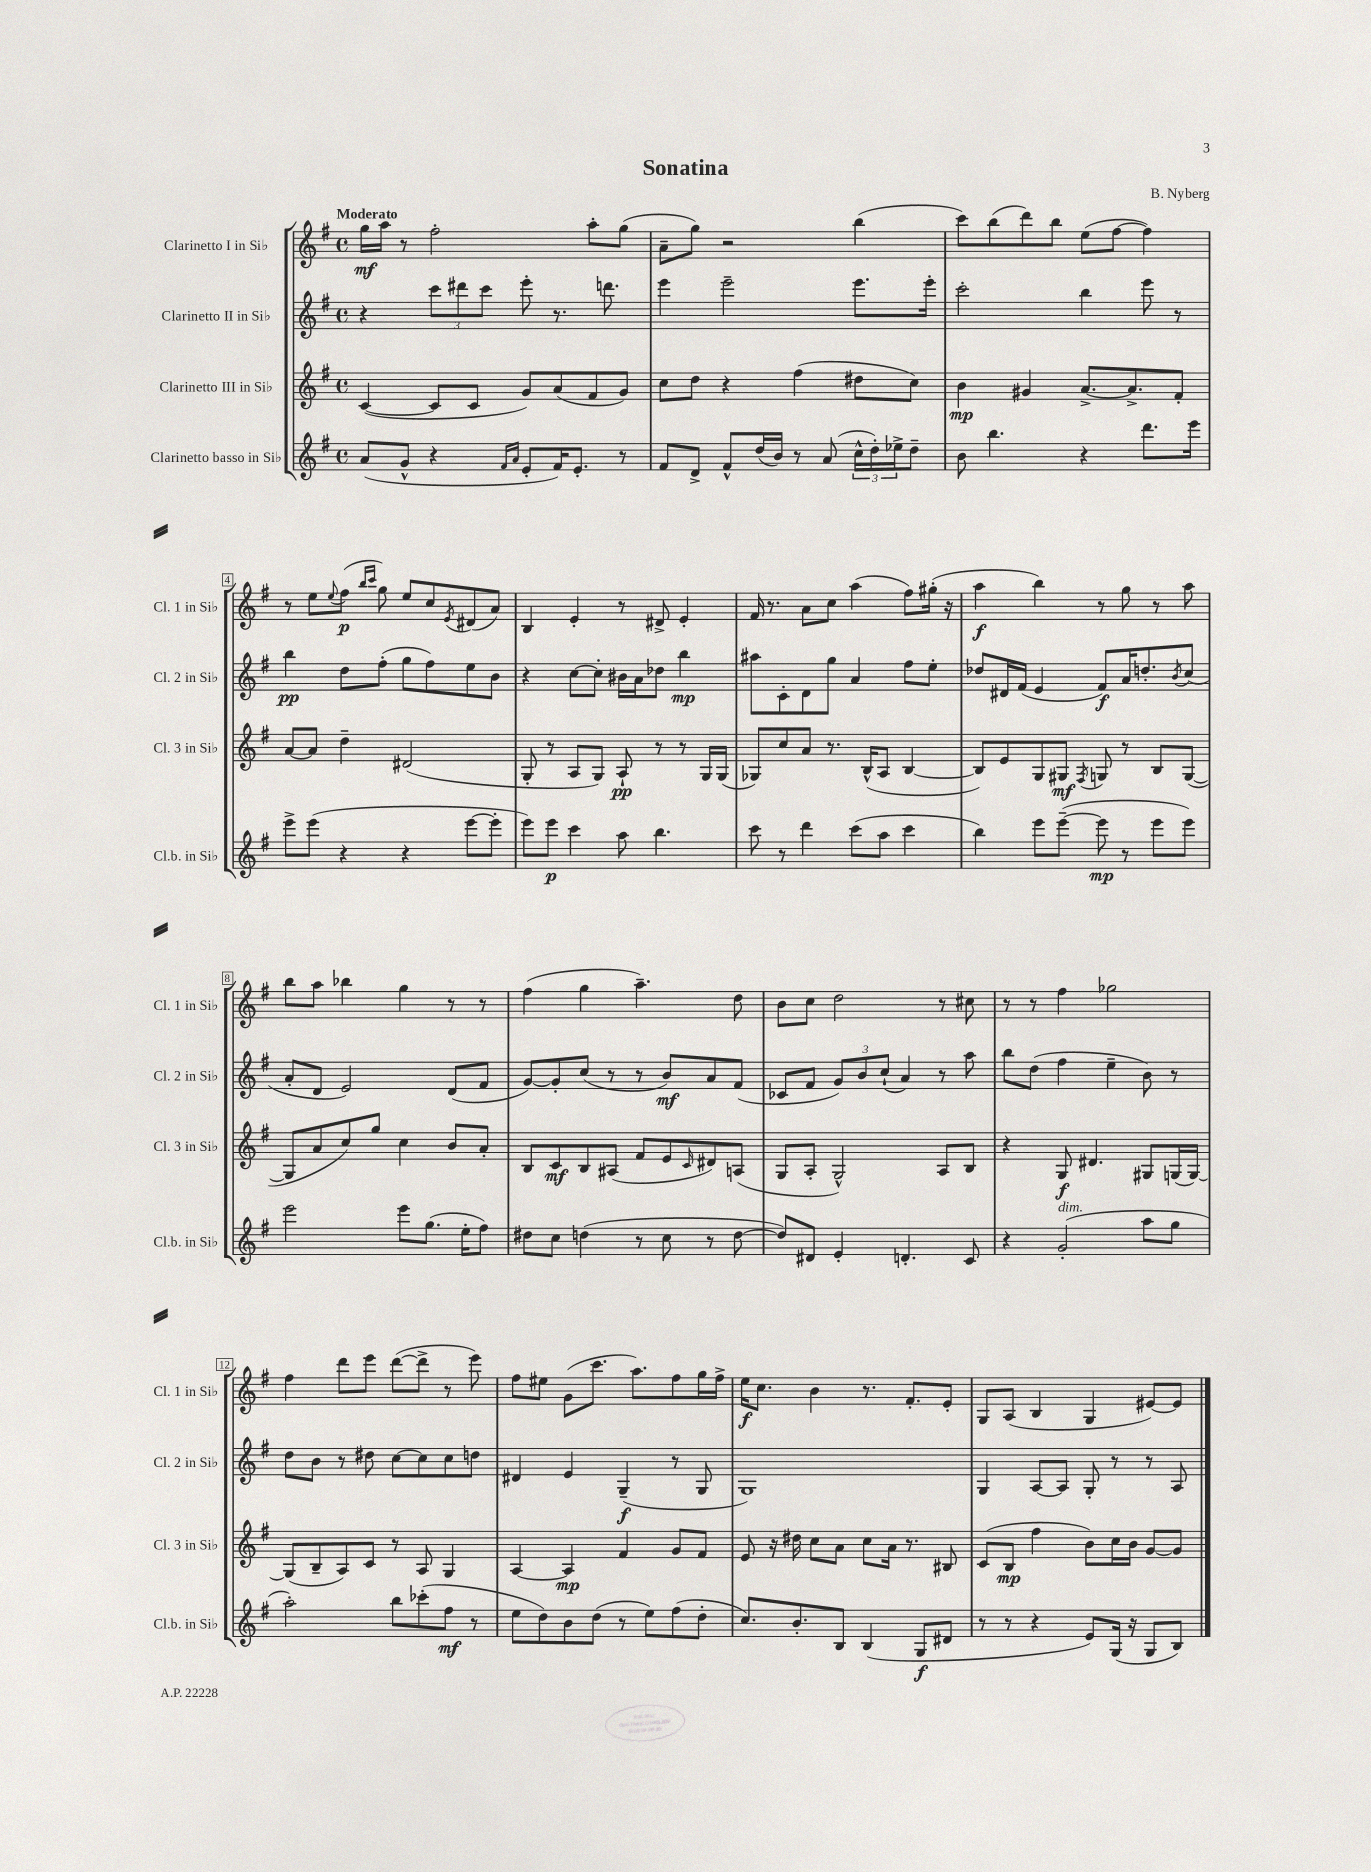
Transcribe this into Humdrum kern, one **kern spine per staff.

**kern	**dynam	**kern	**dynam	**kern	**dynam	**kern	**dynam
*part4	*part4	*part3	*part3	*part2	*part2	*part1	*part1
*staff4	*staff4	*staff3	*staff3	*staff2	*staff2	*staff1	*staff1
*I"Clarinetto basso in Si♭	*	*I"Clarinetto III in Si♭	*	*I"Clarinetto II in Si♭	*	*I"Clarinetto I in Si♭	*
*I'Cl.b. in Si♭	*	*I'Cl. 3 in Si♭	*	*I'Cl. 2 in Si♭	*	*I'Cl. 1 in Si♭	*
*clefG2	*	*clefG2	*	*clefG2	*	*clefG2	*
*k[f#]	*	*k[f#]	*	*k[f#]	*	*k[f#]	*
*M4/4	*	*M4/4	*	*M4/4	*	*M4/4	*
*met(c)	*	*met(c)	*	*met(c)	*	*met(c)	*
=1	=1	=1	=1	=1	=1	=1	=1
!	!	!	!	!	!	!LO:TX:a:B:t=Moderato	!
(8a/L	.	([4c/	.	4r	.	16gg\LL	mf
.	.	.	.	.	.	16aa\JJ	.
8g^^/J	.	.	.	.	.	8r	.
4r	.	8c/L]	.	12ccc\L	.	2ff#'\	.
.	.	.	.	12ddd#X\	.	.	.
.	.	8c/J	.	.	.	.	.
.	.	.	.	12ccc\J	.	.	.
16qqf#/LL	.	.	.	.	.	.	.
16qqa/JJ	.	.	.	.	.	.	.
8e'/L	.	8g/L)	.	8eee'\	.	.	.
16f#/K)	.	(8a/	.	8.r	.	.	.
8.e'/J	.	.	.	.	.	.	.
.	.	8f#/	.	.	.	8aa'\L	.
.	.	.	.	8.dddn\	.	.	.
8r	.	8g/J)	.	.	.	(8gg\J	.
=2	=2	=2	=2	=2	=2	=2	=2
8f#/L	.	8cc\L	.	4eee\	.	8a~\L	.
8d^/J	.	8dd\J	.	.	.	8gg\J)	.
8f#^^/L	.	4r	.	2eee~\	.	2r	.
(16dd/L	.	.	.	.	.	.	.
16b/JJ)	.	.	.	.	.	.	.
8r	.	(4ff#\	.	.	.	.	.
(8a/	.	.	.	.	.	.	.
24cc^^\LL	.	8dd#X\L	.	8.eee\L	.	(4bb\	.
24dd'\)	.	.	.	.	.	.	.
24ee-X^\J	.	.	.	.	.	.	.
8dd~\J	.	8cc\J)	.	.	.	.	.
.	.	.	.	16eee'\Jk	.	.	.
=3	=3	=3	=3	=3	=3	=3	=3
8b\	.	4b\	mp	2ccc'\	.	8ccc\L)	.
4.bb\	.	.	.	.	.	(8bb\	.
.	.	4g#X/	.	.	.	8ddd\)	.
.	.	.	.	.	.	8bb\J	.
4r	.	[8.a^/L	.	4bb\	.	(8ee\L	.
.	.	.	.	.	.	[8ff#\J	.
.	.	8.a^/]	.	.	.	.	.
8.ddd\L	.	.	.	8eee\	.	4ff#\])	.
.	.	8f#'/J	.	8r	.	.	.
16eee\Jk	.	.	.	.	.	.	.
!!LO:LB:g=z
=4	=4	=4	=4	=4	=4	=4	=4
8eee^\L	.	[8a/L	.	4bb\	pp	8r	.
(8eee\J	.	8a/J]	.	.	.	8ee\L	.
.	.	.	.	.	.	8qqee/	.
4r	.	4dd~\	.	8dd\L	.	(8ff#\J	p
.	.	.	.	.	.	16qqbb/LL	.
.	.	.	.	.	.	16qqccc/JJ	.
.	.	.	.	(8ff#'\J	.	8gg\)	.
4r	.	(2d#X/	.	8gg\L	.	8ee/L	.
.	.	.	.	8ff#\)	.	8cc/	.
.	.	.	.	.	.	8qe/	.
[8eee\L	.	.	.	8ee\	.	(8d#X/	.
8eee'\J]	.	.	.	8b\J	.	8a/J)	.
=5	=5	=5	=5	=5	=5	=5	=5
8eee\L)	.	8G'/	.	4r	.	4B/	.
8eee\J	p	8r	.	.	.	.	.
4ccc\	.	8A/L	.	[8cc\L	.	4e'/	.
.	.	8G/J)	.	8cc'\J]	.	.	.
8aa\	.	8A`/	pp	16b#X\LL	.	8r	.
.	.	.	.	16a\J	.	.	.
4.bb\	.	8r	.	8dd-X\J	.	8d#X^/	.
.	.	8r	.	4bb\	mp	4e'/	.
.	.	16G/LL	.	.	.	.	.
.	.	(16G/JJ	.	.	.	.	.
=6	=6	=6	=6	=6	=6	=6	=6
8ccc\	.	8G-X/L)	.	8aa#X\L	.	16f#/	.
.	.	.	.	.	.	8.r	.
8r	.	8cc/	.	8c'\	.	.	.
4ddd\	.	8a/J	.	8d\	.	8a\L	.
.	.	8.r	.	8gg\J	.	8cc\J	.
(8ccc\L	.	.	.	4a/	.	(4aa\	.
.	.	(16B^^/KL	.	.	.	.	.
8aa\J	.	8A/J	.	.	.	.	.
4ccc\	.	[4B/	.	8ff#\L	.	8ff#\L)	.
.	.	.	.	8ee'\J	.	(16gg#X'\Jk	.
.	.	.	.	.	.	16r	.
=7	=7	=7	=7	=7	=7	=7	=7
4bb\)	.	8B/L])	.	8dd-X/L	.	4aa\	f
.	.	8e/	.	16d#X/L	.	.	.
.	.	.	.	(16f#/JJ	.	.	.
8eee\L	.	8G/	.	4e/	.	4bb\)	.
([8eee~\J	.	8G#X/J	mf	.	.	.	.
.	.	8qF#/	.	.	.	.	.
8eee\]	mp	8Gn/	.	8f#/L)	f	8r	.
8r	.	8r	.	16a/K	.	8gg\	.
.	.	.	.	8.ddn'/	.	.	.
8eee\L	.	8B/L	.	.	.	8r	.
.	.	.	.	8qb/	.	.	.
8eee\J)	.	([8G/J	.	(8cc/J	.	8aa\	.
!!LO:LB:g=z
=8	=8	=8	=8	=8	=8	=8	=8
2eee\	.	8G/L]	.	8a'/L	.	8bb\L	.
.	.	8a/	.	8d/J	.	8aa\J	.
.	.	8cc/)	.	2e/)	.	4bb-X\	.
.	.	8gg/J	.	.	.	.	.
8eee\L	.	4cc\	.	.	.	4gg\	.
(8.gg\J	.	.	.	.	.	.	.
.	.	8b/L	.	(8d/L	.	8r	.
16ee'\KL	.	.	.	.	.	.	.
8ff#\J)	.	8a'/J	.	8f#/J	.	8r	.
=9	=9	=9	=9	=9	=9	=9	=9
8dd#X\L	.	8B/L	.	[8g/L)	.	(4ff#\	.
8cc\J	.	8c/	mf	8g'/]	.	.	.
(4ddn\	.	8B/	.	(8cc/J	.	4gg\	.
.	.	(8A#X/J	.	8r	.	.	.
8r	.	8f#/L	.	8r	.	4.aa~\)	.
8cc\	.	8e/	.	8b/L)	mf	.	.
.	.	16qqc/	.	.	.	.	.
8r	.	8d#X/)	.	8a/	.	.	.
[8dd\	.	(8An/J	.	(8f#/J	.	8dd\	.
=10	=10	=10	=10	=10	=10	=10	=10
8dd/L])	.	8G/L	.	8c-X/L	.	8b\L	.
8d#X/J	.	8A'/J	.	8f#/J	.	8cc\J	.
4e'/	.	2G^^/)	.	12g/L)	.	2dd\	.
.	.	.	.	12b/	.	.	.
.	.	.	.	(12cc`/J	.	.	.
4.dn'/	.	.	.	4a/)	.	.	.
.	.	8A/L	.	8r	.	8r	.
8c/	.	8B/J	.	8aa\	.	8cc#X\	.
=11	=11	=11	=11	=11	=11	=11	=11
4r	.	4r	.	8bb\L	.	8r	.
.	.	.	.	(8dd\J	.	8r	.
!LO:TX:a:i:t=dim.	!	!	!	!	!	!	!
(2g'/	.	8G/	f	4ff#\	.	4ff#\	.
.	.	4.d#X/	.	.	.	.	.
.	.	.	.	4ee~\	.	2gg-X\	.
8aa\L	.	8G#X/L	.	8b\)	.	.	.
8gg\J	.	(16Gn/L	.	8r	.	.	.
.	.	[16G/JJ)	.	.	.	.	.
!!LO:LB:g=z
=12	=12	=12	=12	=12	=12	=12	=12
2aa'\)	.	(8G/L]	.	8dd\L	.	4ff#\	.
.	.	8B~/	.	8b\J	.	.	.
.	.	8A/)	.	8r	.	8ddd\L	.
.	.	8c/J	.	8dd#X\	.	8eee\J	.
8bb\L	.	8r	.	[8cc\L	.	([8ddd\L	.
(8ccc-X'\	.	8A/	.	8cc\]	.	8ddd^\J]	.
8ff#\J	mf	4G/	.	8cc\	.	8r	.
8r	.	.	.	8ddn\J	.	8eee\)	.
=13	=13	=13	=13	=13	=13	=13	=13
8ee\L	.	[4A/	.	4d#X/	.	8ff#\L	.
8dd\)	.	.	.	.	.	8ee#X\J	.
8b\	.	4A/]	mp	4e/	.	(8g\L	.
(8dd\J	.	.	.	.	.	8.ccc\J	.
8r	.	4f#/	.	(4G~/	f	.	.
.	.	.	.	.	.	8.aa\L)	.
8ee\L)	.	.	.	.	.	.	.
(8ff#\	.	8g/L	.	8r	.	8ff#\	.
8dd'\J	.	8f#/J	.	8G/	.	16gg\L	.
.	.	.	.	.	.	16ff#^\JJ	.
=14	=14	=14	=14	=14	=14	=14	=14
8.cc/L)	.	8e/	.	1G)	.	16ee\KL	f
.	.	.	.	.	.	8.cc\J	.
.	.	16r	.	.	.	.	.
8.b'/	.	16dd#X\	.	.	.	.	.
.	.	8cc\L	.	.	.	4b\	.
8B/J	.	8a\J	.	.	.	.	.
(4B/	.	8cc\L	.	.	.	8.r	.
.	.	16a\Jk	.	.	.	.	.
.	.	8.r	.	.	.	8.f#'/L	.
8G/L	f	.	.	.	.	.	.
8d#X/J	.	8B#X/	.	.	.	8e'/J	.
=15	=15	=15	=15	=15	=15	=15	=15
8r	.	(8c/L	.	4G/	.	8G/L	.
8r	.	8B/J	mp	.	.	(8A/J	.
4r	.	4ff#\	.	[8A/L	.	4B/	.
.	.	.	.	8A/J]	.	.	.
8e/L)	.	8b\L)	.	8G'/	.	4G/	.
(16G/Jk	.	16cc\L	.	8r	.	.	.
16r	.	16b\JJ	.	.	.	.	.
8G/L	.	[8g/L	.	8r	.	[8e#X/L)	.
8B/J)	.	8g/J]	.	8A/	.	8e#/J]	.
==	==	==	==	==	==	==	==
*-	*-	*-	*-	*-	*-	*-	*-
